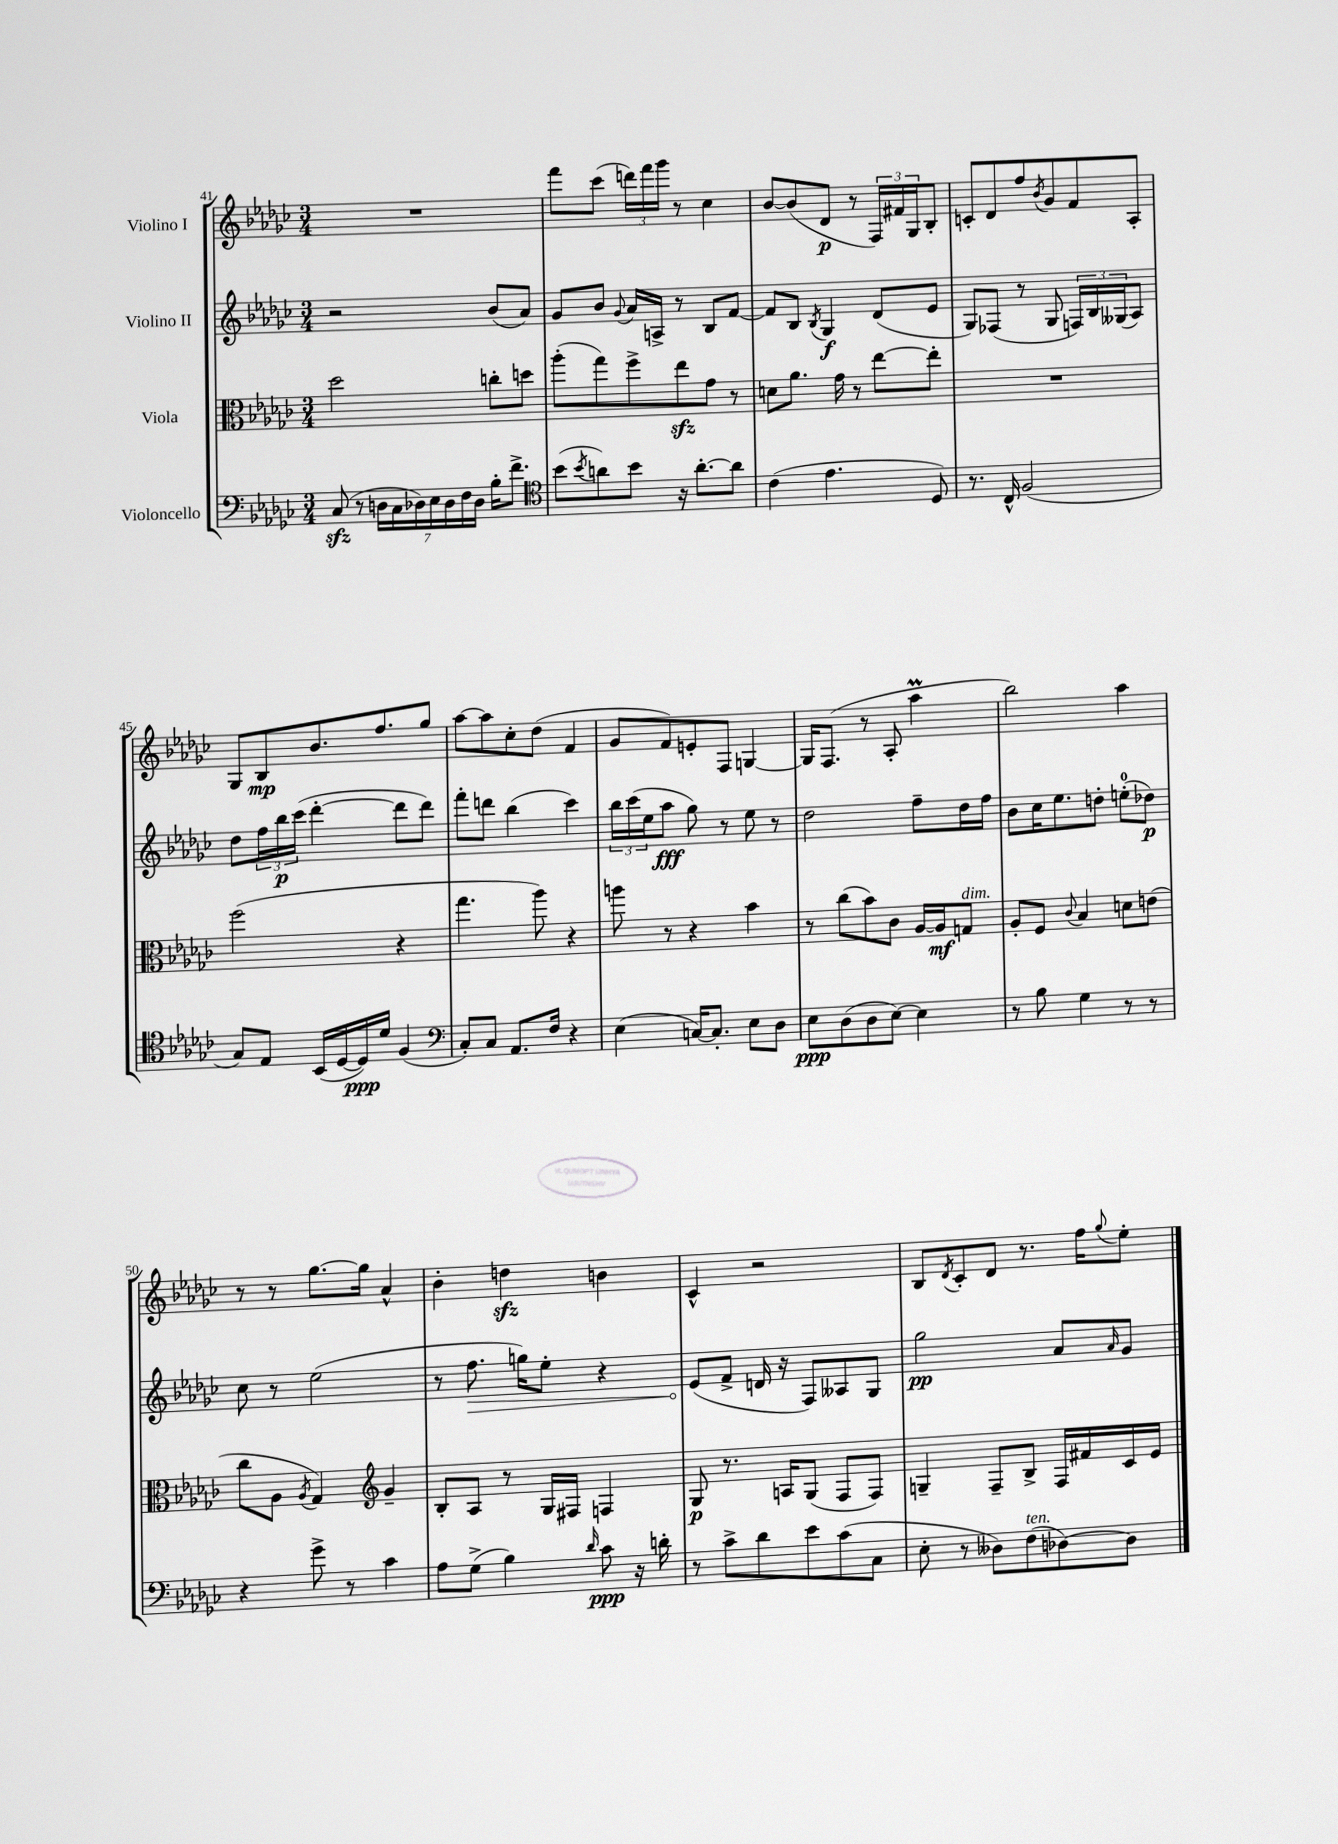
<<
\new StaffGroup <<
\new Staff = "s0" \with { instrumentName = "Violino I" } {
    \clef treble \key ges \major \numericTimeSignature \time 3/4
    R2. |
    f'''8 ces'''8( \tuplet 3/2 { d'''16) f'''16 ges'''16 } r8 ces''4 |
    bes'8~ bes'8( des'8\p r8 \tuplet 3/2 { f16) fis'16 ges16 } bes8-. |
    c'8-. des'8 f''8 \acciaccatura { bes'8 } ges'8 f'8 aes8-. |
    ges8 bes8\mp bes'8. f''8. ges''8 |
    aes''8~ aes''8 ces''8-. des''8( f'4 |
    ges'8 f'8) e'8-. f8 g4~ |
    g16 f8.( r8 aes8-. aes''4\prall |
    bes''2) aes''4 |
    r8 r8 ges''8.~ ges''16 aes'4-^ |
    bes'4-. d''4\sfz b'4 |
    ces'4-^ r2 |
    bes8 \acciaccatura { des'8 } ces'8-. des'8 r8. f''16 \appoggiatura { ges''8 } ees''8-. \bar "|." |
}
\new Staff = "s1" \with { instrumentName = "Violino II" } {
    \clef treble \key ges \major \numericTimeSignature \time 3/4
    r2 bes'8( aes'8) |
    ges'8 bes'8 \appoggiatura { ges'8 } aes'16 a16-> r8 bes8 f'8~ |
    f'8 bes8 \acciaccatura { bes8 } ges4\f des'8( ees'8 |
    ges8) fes8( r8 ges8 \tuplet 3/2 { f16) bes16 geses16( } aes8) |
    des''8 \tuplet 3/2 { f''16 bes''16\p ces'''16( } des'''4~-. des'''8 des'''8) |
    f'''8-. d'''8 bes''4( ces'''4) |
    \tuplet 3/2 { bes''16 ces'''16( ees''16 } aes''8\fff ges''8) r8 ees''8 r8 |
    des''2 f''8-- des''16 f''16 |
    bes'8 ces''16 ees''8. d''8-. e''8-0-.( des''8\p) |
    ces''8 r8 ees''2( |
    r8 \once \override Hairpin.circled-tip = ##t f''8.\> g''16) ees''8-. r4 |
    ees'8\!( f'8-> d'16 r16 f8) aeses8 ges8 |
    ges''2\pp aes'8 \grace { aes'16 } ges'8 \bar "|." |
}
\new Staff = "s2" \with { instrumentName = "Viola" } {
    \clef alto \key ges \major \numericTimeSignature \time 3/4
    des''2 c''8-. d''8 |
    aes''8-.( ges''8) f''8-> ees''8\sfz ges'8 r8 |
    d'8 aes'8. ges'16 r8 ees''8~ ees''8-. |
    R2. |
    f''2( r4 |
    ges''4. aes''8) r4 |
    a''8 r8 r4 bes'4 |
    r8 ces''8( bes'8) ces'8 aes16~ aes16\mf g8^\markup { \italic "dim." } |
    aes8-. f8 \appoggiatura { ces'8 } bes4 d'8 e'8( |
    ces''8 aes8 \acciaccatura { aes8 } ges4) \clef treble ges'4-- |
    bes8-. aes8 r8 ges16 fis16 f4 |
    ges8\p r8. a16 ges8( f8 f8) |
    g4-- f8-- bes8-> f16 fis'16 ces'16 ees'16 \bar "|." |
}
\new Staff = "s3" \with { instrumentName = "Violoncello" } {
    \clef bass \key ges \major \numericTimeSignature \time 3/4
    ces8\sfz( r8 \tuplet 7/4 { d16 ces16 des16) ees16 des16 f16 des16 } bes16-. f'8.-> |
    \clef tenor bes'8( \acciaccatura { bes'8 } a'8) bes'8 r16 a'8.~-. a'8 |
    ces'4( ees'4. des8) |
    r8. ces16-^ f2( |
    ges8) ees8 bes,16( des16~ des16\ppp) des'16 f4( |
    \clef bass ces8-.) ces8 aes,8. f16 r4 |
    ees4( c16~) c8.-. ees8 des8 |
    ees8\ppp des8( des8 ees8~) ees4 |
    r8 bes8 ges4 r8 r8 |
    r4 ges'8-> r8 ces'4 |
    aes8 ges8->( bes4) \grace { des'16 } ces'8\ppp r16 d'16-. |
    r8 ces'8-> des'8 ees'8 ces'8( ces8 |
    ees8-. r8 deses8) f8^\markup { \italic "ten." }( des8~) des8 \bar "|." |
}
>>
>>
\layout { \context { \Score currentBarNumber = #41 } }
